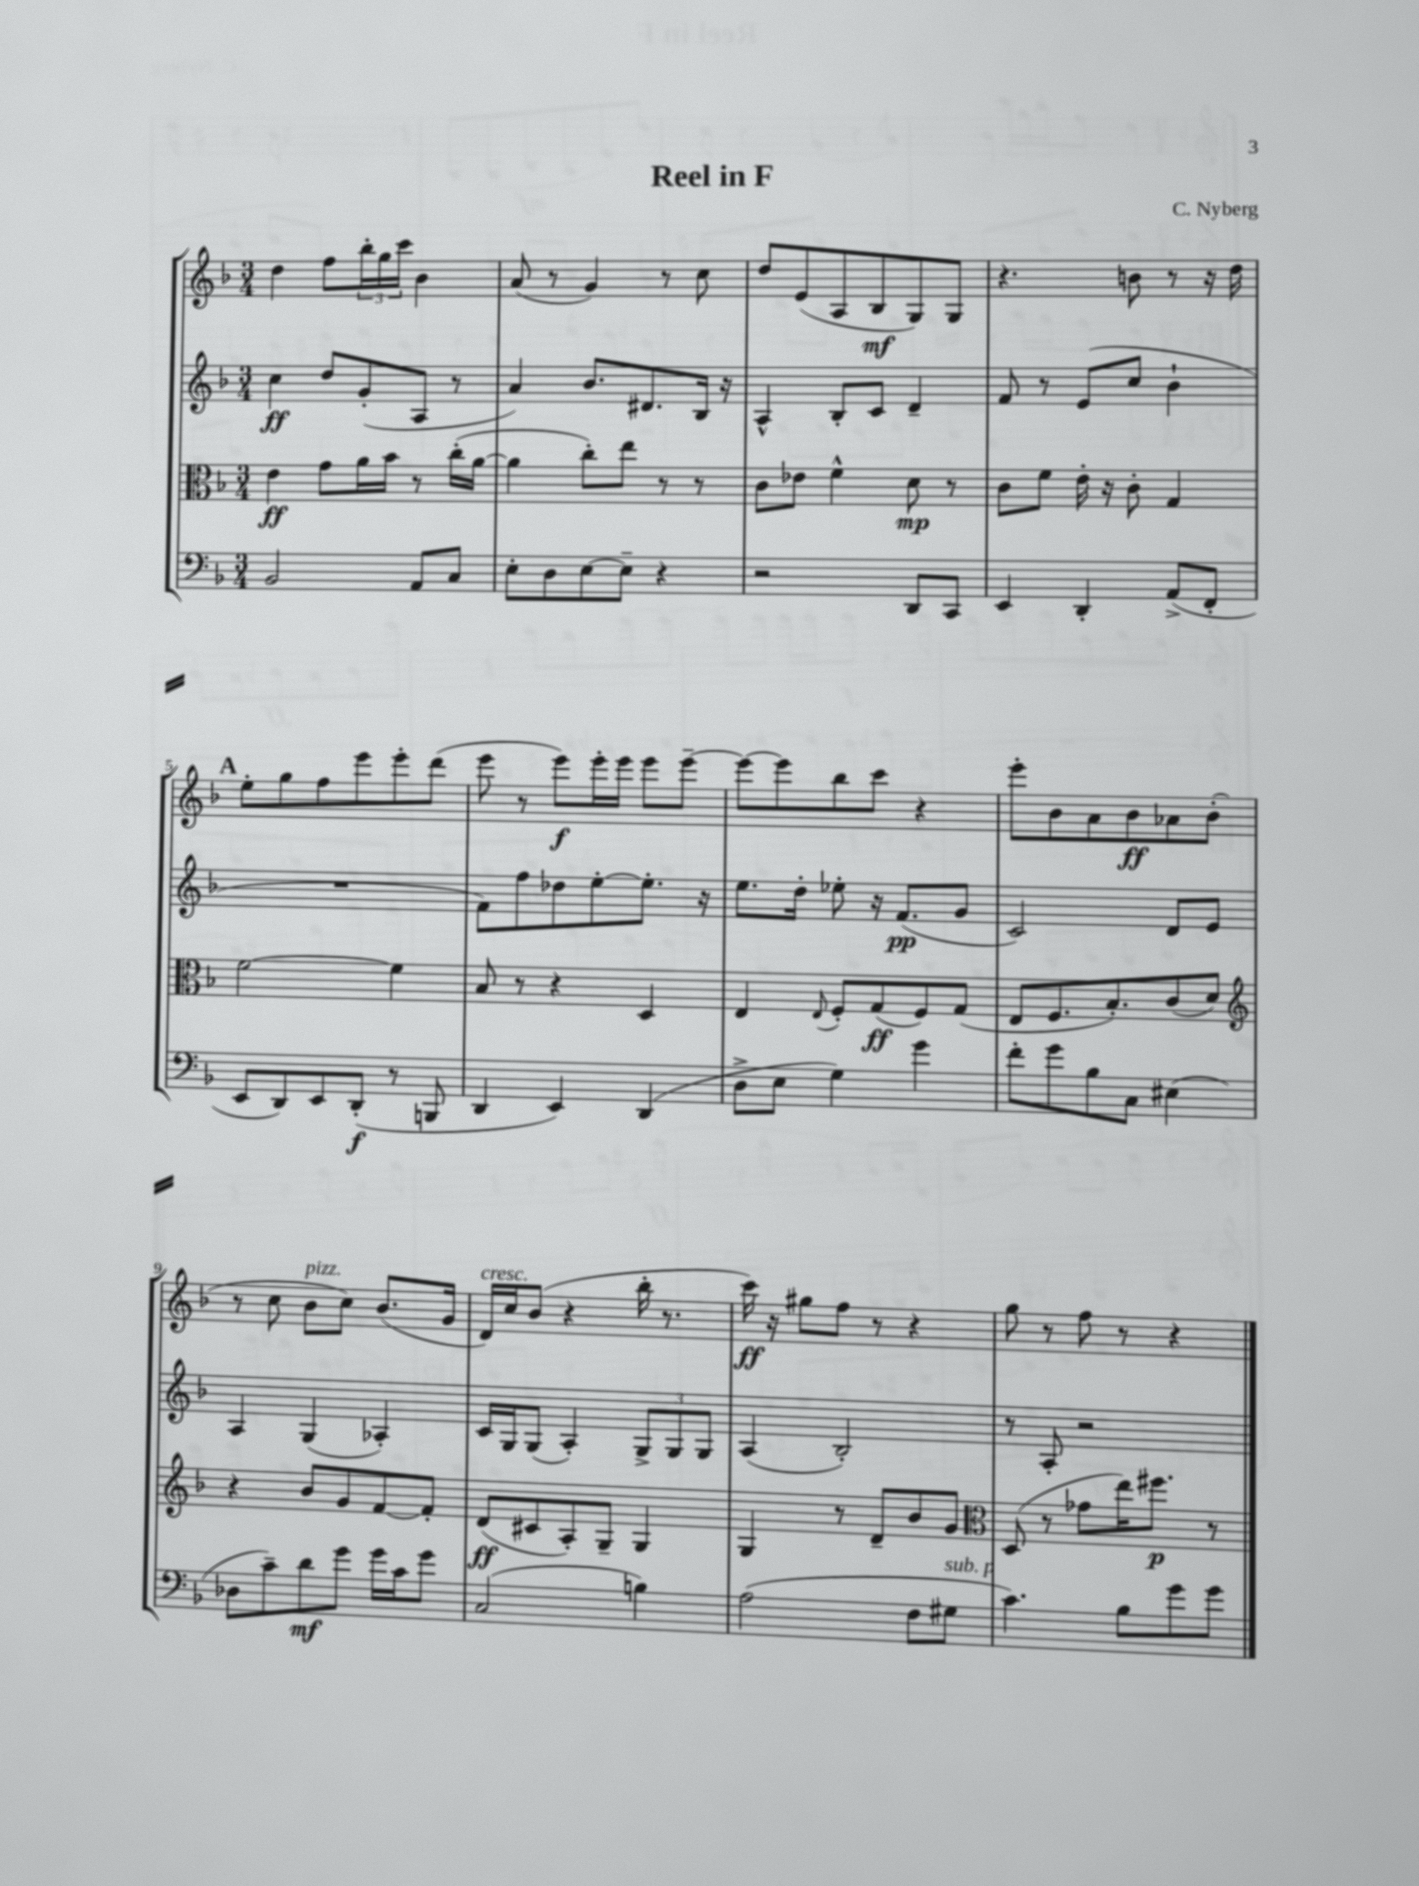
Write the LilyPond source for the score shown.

\header { title = "Reel in F" composer = "C. Nyberg" }
<<
\new StaffGroup <<
\new Staff = "s0" {
    \clef treble \key f \major \numericTimeSignature \time 3/4
    d''4 f''8 \tuplet 3/2 { bes''16-. g''16 c'''16 } bes'4 |
    a'8( r8 g'4) r8 c''8 |
    d''8 e'8( a8 bes8\mf g8) g8 |
    r4. b'8 r8 r16 d''16 |
    \mark \markup { \bold "A" } e''8-. g''8 f''8 e'''8 e'''8-. d'''8( |
    e'''8 r8 e'''8\f) e'''16-. e'''16 e'''8 e'''8~-- |
    e'''8~ e'''8 bes''8 c'''8 r4 |
    e'''8-. bes'8 a'8 bes'8\ff aes'8 bes'8-.( |
    r8 c''8 bes'8^\markup { \italic "pizz." } c''8) bes'8.( g'16 |
    d'16^\markup { \italic "cresc." }) c''16 bes'8( r4 bes''16-. r8. |
    c'''16\ff) r16 gis''8 f''8 r8 r4 |
    g''8 r8 f''8 r8 r4 \bar "|." |
}
\new Staff = "s1" {
    \clef treble \key f \major \numericTimeSignature \time 3/4
    c''4\ff d''8 g'8-.( a8 r8 |
    a'4) bes'8. dis'8. bes16 r16 |
    a4-^ bes8-. c'8 d'4-- |
    f'8 r8 e'8( c''8 bes'4-! |
    \mark \markup { \bold "A" } R2. |
    f'8) f''8 des''8 e''8~-. e''8.-. r16 |
    e''8. d''16-. ees''8-. r16 f'8.\pp( g'8 |
    c'2) d'8 e'8 |
    a4 g4( aes4-.) |
    c'16 g16 g8( a4-.) \tuplet 3/2 { g8-> g8 g8 } |
    a4( bes2-.) |
    r8 a8-. r2 \bar "|." |
}
\new Staff = "s2" {
    \clef alto \key f \major \numericTimeSignature \time 3/4
    e'4\ff g'8 a'16 bes'16 r8 c''16-.( a'16~ |
    a'4 c''8-.) e''8 r8 r8 |
    c'8 ees'8 f'4-^ d'8\mp r8 |
    c'8 f'8 e'16-. r16 c'8-. g4 |
    \mark \markup { \bold "A" } f'2~ f'4 |
    bes8 r8 r4 d4 |
    e4 \appoggiatura { e8 } f8-. g8\ff( f8) g8( |
    e8 f8. bes8.-.) c'8( d'8) |
    \clef treble r4 bes'8 g'8 f'8~ f'8-. |
    d'8\ff( cis'8 a8-.) g8-- g4 |
    g4 r8 d'8-- bes'8 g'8 |
    \clef alto d8( r8 ges'8 e''16) fis''8.\p r8 \bar "|." |
}
\new Staff = "s3" {
    \clef bass \key f \major \numericTimeSignature \time 3/4
    bes,2 a,8 c8 |
    e8-. d8 e8~ e8-- r4 |
    r2 d,8 c,8 |
    e,4 d,4-. a,8->( f,8-. |
    \mark \markup { \bold "A" } e,8 d,8) e,8 d,8-.\f( r8 b,,8 |
    d,4 e,4) d,4( |
    d8-> e8 g4) g'4 |
    f'8-. g'8 bes8 c8 eis4( |
    des8 c'8--) d'8\mf g'8 g'16 c'16 g'8 |
    c2( b4) |
    a2( f8 gis8^\markup { \italic "sub. p" } |
    c'4.) bes8 g'8 g'8 \bar "|." |
}
>>
>>
